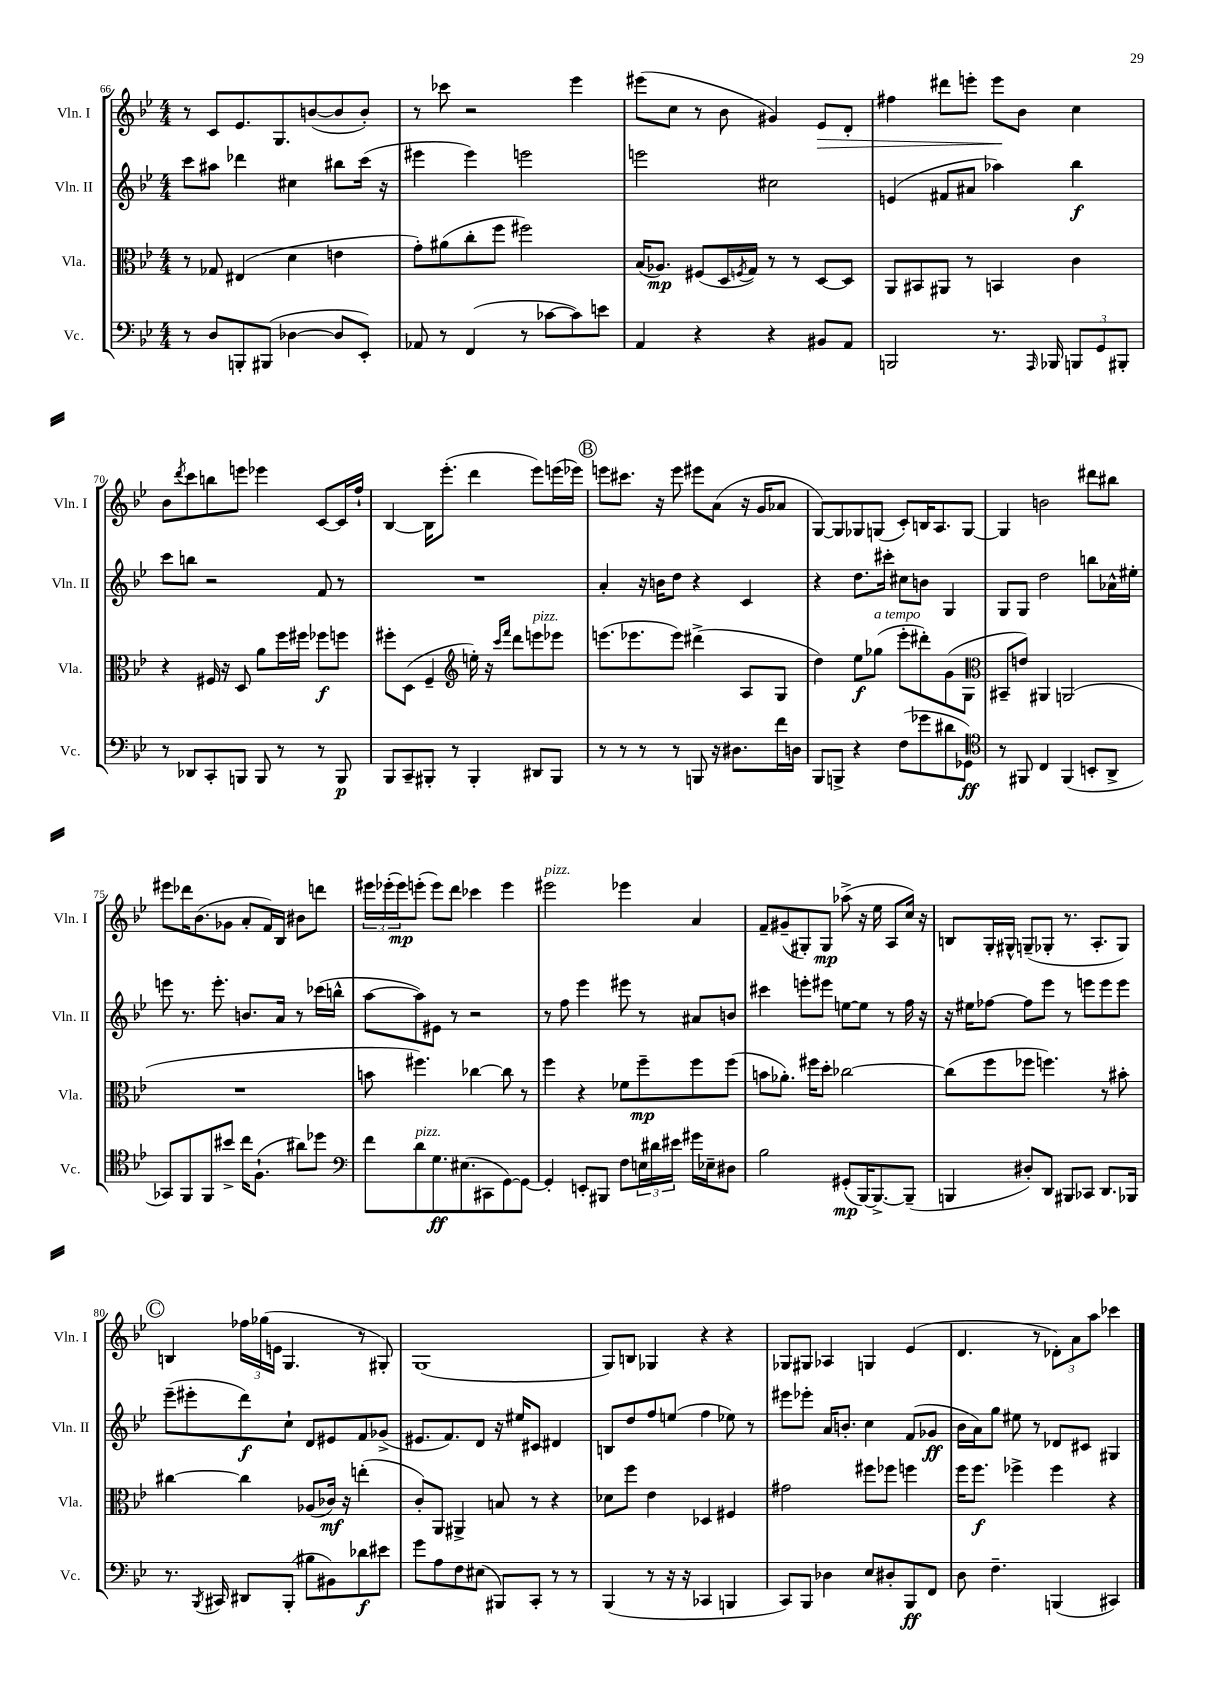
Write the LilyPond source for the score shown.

<<
\new StaffGroup <<
\new Staff = "s0" \with { instrumentName = "Vln. I" shortInstrumentName = "Vln. I" } {
    \clef treble \key bes \major \numericTimeSignature \time 4/4
    r8 c'8 ees'8. g8. b'8~( b'8 b'8-.) |
    r8 ces'''8 r2 ees'''4 |
    eis'''8( c''8 r8 bes'8 gis'4) ees'8\> d'8-. |
    fis''4 dis'''8 e'''8-. e'''8\! bes'8 c''4 |
    bes'8 \acciaccatura { d'''8 } c'''8 b''8 e'''8 ees'''4 c'8~ c'16 f''16-! |
    bes4~ bes16 ees'''8.-.( d'''4 ees'''8) e'''16( ees'''16) |
    \mark \markup { \circle "B" } e'''8 cis'''8. r16 e'''8 eis'''8 a'8( r16 g'16 aes'8 |
    g8~) g8 ges8 g8( c'8-.) b16 a8. g8~ |
    g4 b'2 dis'''8 bis''8 |
    eis'''8 des'''16 bes'8.( ges'8 a'8-. f'16) bes16 bis'8 d'''8 |
    \tuplet 3/2 { eis'''16 ees'''16-.( ees'''16\mp) } e'''8-.( e'''8) d'''8 ces'''4 e'''4 |
    eis'''2^\markup { \italic "pizz." } ees'''4 a'4 |
    f'8-- gis'8--( gis8-.) gis8\mp aes''8->( r16 ees''16 a8 c''16) r16 |
    b8 g16-. gis16-^ g8--( ges8-. r8. a8.-. ges8) |
    \mark \markup { \circle "C" } b4 \tuplet 3/2 { fes''16 ges''16( e'16 } g4. r8 gis8-.) |
    g1( |
    g8) b8 ges4 r4 r4 |
    ges8 gis8 aes4 g4 ees'4( |
    d'4. r8 \tuplet 3/2 { des'8-.) a'8 a''8 } ces'''4 \bar "|." |
}
\new Staff = "s1" \with { instrumentName = "Vln. II" shortInstrumentName = "Vln. II" } {
    \clef treble \key bes \major \numericTimeSignature \time 4/4
    c'''8 ais''8 des'''4 cis''4 bis''8 c'''16( r16 |
    eis'''4 eis'''4) e'''2 |
    e'''2 cis''2 |
    e'4( fis'8 ais'8 aes''4) bes''4\f |
    c'''8 b''8 r2 f'8 r8 |
    R1 |
    \mark \markup { \circle "B" } a'4-. r16 b'16 d''8 r4 c'4 |
    r4 d''8. cis'''16-. cis''8 b'8 g4 |
    g8 g8 d''2 b''8 aes'16-^ eis''16-. |
    e'''8 r8. e'''8.-. b'8. a'16 r8 ces'''16( b''16-^ |
    a''8~ a''8) eis'8 r8 r2 |
    r8 f''8 ees'''4 eis'''8 r8 ais'8 b'8 |
    cis'''4 e'''8-. eis'''8 e''8~ e''8 r8 f''16 r16 |
    r16 eis''16 fes''8~ fes''8 ees'''8 r8 e'''8 e'''8 e'''8 |
    \mark \markup { \circle "C" } ees'''8--( eis'''8-. d'''8\f) c''8-! d'8 eis'8 f'8 ges'8->( |
    eis'8. f'8.) d'8 r16 eis''16 cis'8 dis'4 |
    b8 d''8 f''8 e''8( f''4 ees''8) r8 |
    eis'''8 ees'''8-. a'16 b'8.-. c''4 f'8( ges'8\ff |
    bes'16 a'16) g''8 eis''8 r8 des'8 cis'8 gis4 \bar "|." |
}
\new Staff = "s2" \with { instrumentName = "Vla." shortInstrumentName = "Vla." } {
    \clef alto \key bes \major \numericTimeSignature \time 4/4
    r8 ges8 eis4( d'4 e'4 |
    g'8-.) ais'8( c''8-. f''8 fis''2) |
    bes16( aes8.\mp) fis8( d16 \acciaccatura { f8 } g16) r8 r8 d8~ d8 |
    a,8 bis,8 ais,8 r8 b,4 c'4 |
    r4 fis16 r16 d8 a'8 f''16 fis''16 fes''8\f f''8 |
    fis''8-. d8( f4-- \clef treble e''16-.) r16 \grace { c'''16 f'''16 } d'''8 e'''8^\markup { \italic "pizz." } ees'''8 |
    \mark \markup { \circle "B" } e'''8.( ees'''8. ees'''8) dis'''4->( a8 g8 |
    d''4) ees''8\f ges''8^\markup { \italic "a tempo" }( ees'''8-. dis'''8-.) g'8( g8 |
    \clef alto bis,8-- e'8) ais,4 a,2( |
    R1 |
    b'8 fis''4.) ces''4~ ces''8 r8 |
    f''4 r4 fes'8 f''8--\mp f''8 f''8( |
    b'8 aes'8.-.) fis''16 d''8-. ces''2~ |
    ces''8( f''8 fes''8 f''4.) r8 bis'8-. |
    \mark \markup { \circle "C" } cis''4~ cis''4 aes8( ces'16\mf) r16 e''4-.( |
    c'8-.) a,8 ais,4-> b8 r8 r4 |
    des'8 f''8 ees'4 des4 fis4 |
    gis'2 fis''8 fes''8 f''4 |
    f''16 f''8.\f fes''4-> fes''4 r4 \bar "|." |
}
\new Staff = "s3" \with { instrumentName = "Vc." shortInstrumentName = "Vc." } {
    \clef bass \key bes \major \numericTimeSignature \time 4/4
    r8 d8 b,,8-. bis,,8( des4~ des8 ees,8-.) |
    aes,8 r8 f,4( r8 ces'8~ ces'8) e'8 |
    a,4 r4 r4 bis,8 a,8 |
    b,,2 r8. \grace { a,,16 } bes,,16 \tuplet 3/2 { b,,8 g,8 bis,,8-. } |
    r8 des,8 c,8-. b,,8 b,,8 r8 r8 b,,8\p |
    bes,,8 c,8-- bis,,8-. r8 bis,,4-. dis,8 bis,,8 |
    \mark \markup { \circle "B" } r8 r8 r8 r8 b,,8 r16 dis8. f'16 d16 |
    bes,,8 b,,8-> r4 f8( ges'8 dis'8 ges,8\ff) |
    \clef tenor r8 fis,8 c4 fis,4( b,8-. a,8-> |
    ges,8) f,8 f,8 bis'8-> c''16 f8.-!( ais'8) des''8 |
    \clef bass f'8 d'8^\markup { \italic "pizz." } g8.\ff eis8.( cis,8 g,8~) g,8~ |
    g,4-. e,8-. bis,,8 f8 \tuplet 3/2 { e16 dis'16 eis'16 } gis'16 ees16-- dis8 |
    bes2 gis,8-.\mp( bes,,16~) bes,,8.~-> bes,,8--( |
    b,,4 dis8-.) d,8 bis,,8 ces,8 d,8. bes,,16 |
    \mark \markup { \circle "C" } r8. \acciaccatura { bes,,8 } cis,16 dis,8 bes,,8-.( bis8 bis,8) des'8\f eis'8 |
    g'8 a8 f8 eis8( bis,,8) c,8-. r8 r8 |
    bes,,4( r8 r16 r16 ces,4 b,,4 |
    c,8) bes,,8 des4 ees8 dis8-. bes,,8\ff f,8 |
    d8 f4.-- b,,4( cis,4) \bar "|." |
}
>>
>>
\layout { \context { \Score currentBarNumber = #66 } }
